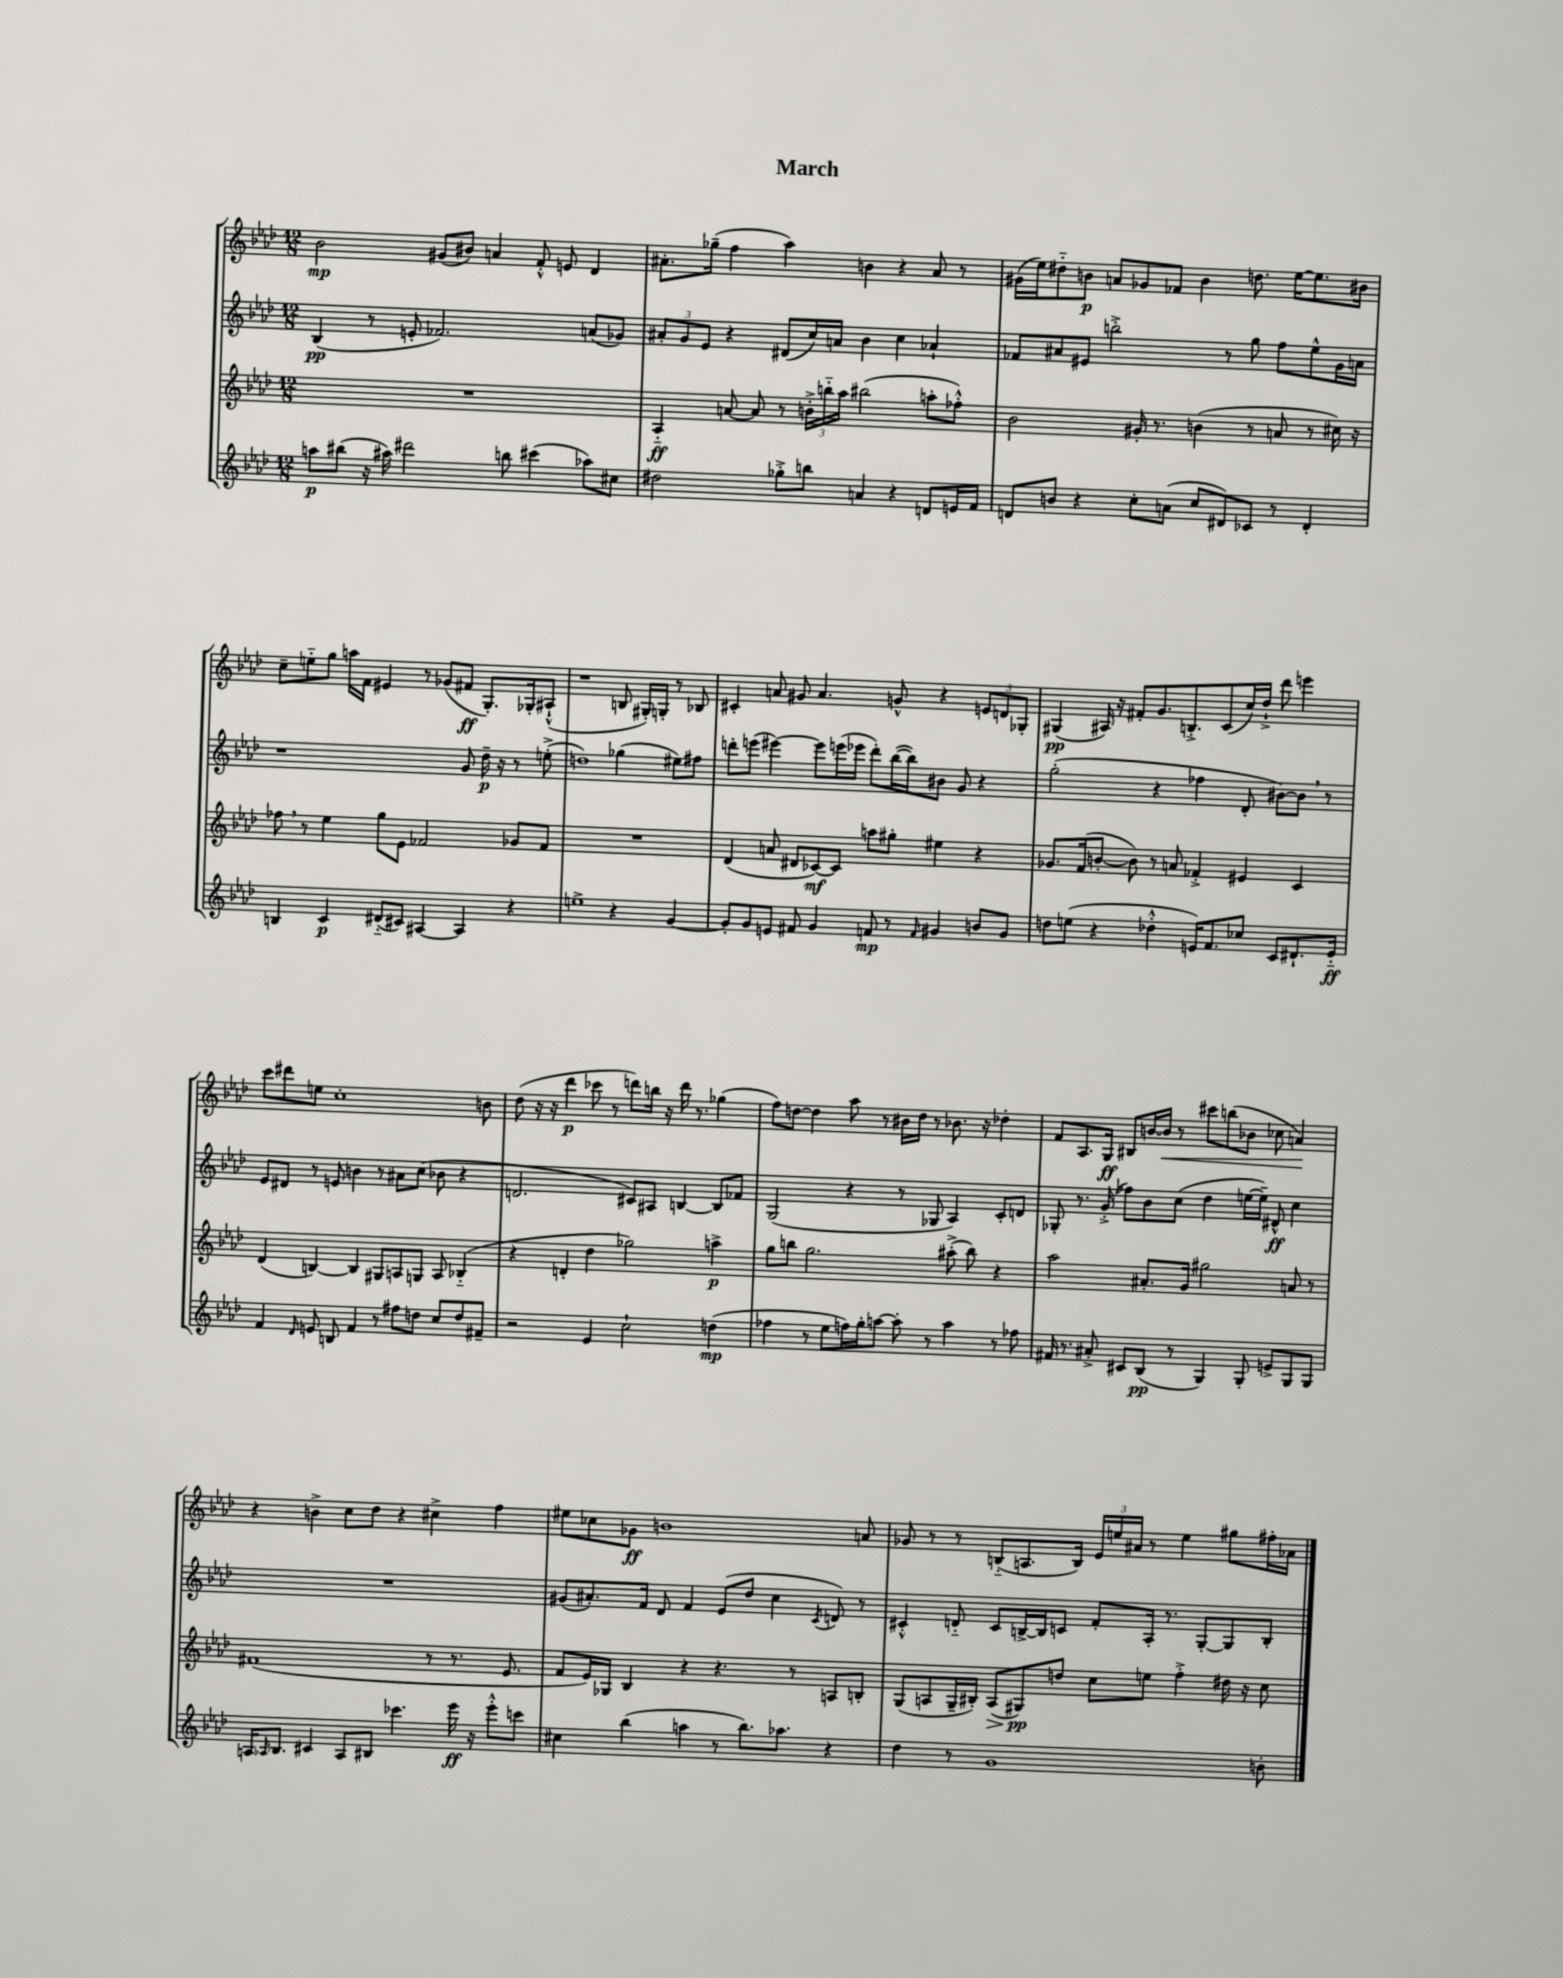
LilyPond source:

\header { title = "March" }
<<
\new StaffGroup <<
\new Staff = "s0" {
    \clef treble \key aes \major \numericTimeSignature \time 12/8
    bes'2\mp gis'8( bis'8) a'4 f'8-.-^ e'8 des'4 |
    ais'8.-. ges''16--( f''4 aes''4) b'4 r4 ais'8 r8 |
    gis'16( ees''16) dis''8-_ b'8\p a'8 ges'8 fes'8 b'4 d''8. ees''16~ ees''8. bis'16 |
    c''8-- e''8-_ g''8 a''16 f'16 eis'4 r8 ges'8( fis'8\ff g8.-.) ges16-. ais8-!-^( |
    r1 b8 gis16-.) g16-. r8 bes8 |
    cis'4-. a'8 gis'8 a'4. g'8-^ r4 \tuplet 3/2 { e'8 d'8 ges8-. } |
    gis4\pp( ais16) r16 fis'8-. g'8. b8.-.-> c'8( c''16) des''16-!-> des'''8 e'''4 |
    c'''8 dis'''8 e''8 c''1-. b'8 |
    des''8( r16 r16 des'''4\p ces'''8 r8 d'''8) b''16 r16 d'''16 r8. ges''4( |
    f''8) d''8~ d''4 aes''8 r8 bis'16 d''16 r8 bes'8. r16 des''4-. |
    f'8 aes8. g16\ff bis8 b'16~ b'16\< r8 cis'''8 b''8( bes'8 ces''8 a'4\!) |
    r4 b'4-> c''8 des''8 r4 cis''4-> f''4 |
    eis''8 ces''8 ges'8\ff b'1 a'8 |
    ges'8 r8 r8 b8-_( a8. b16) \tuplet 3/2 { ees'16 e''16 ais'16 } r8 e''4 gis''8 fis''16-. aes'16 \bar "|." |
}
\new Staff = "s1" {
    \clef treble \key aes \major \numericTimeSignature \time 12/8
    bes4\pp( r8 e'8-. fes'2.) a'8( ges'8) |
    \tuplet 3/2 { ais'8-. g'8 ees'8 } r4 dis'8( c''16) a'16 bes'4 c''4 aes'4-! |
    fes'8 ais'8 eis'8 b''2-.-> r8 g''8 f''8 ees''8-^ g'16 a'16 |
    r1 g'8 des''16--\p r16 r8 e''8-.->( |
    d''1) ges''4( eis''8) fis''8 |
    d'''8-. e'''8( eis'''4~) eis'''8 e'''16( ees'''16 d'''8-.) bes''16~( bes''16) bis'8 g'8 r4 |
    g''2-.( r4 fes''4 des'8-. bis'8~) bis'8 \breathe r8 |
    ees'8 dis'8 r8 e'8 b'4 r8 ais'8 c''8( bes'8 r4 |
    d'2. cis'8) ais8 b4~ b8 fes'8 |
    g2( r4 r8 ges8 aes4) c'8-. d'8 |
    ges8-. r8. g'16-.->( fes''8) bes'8 c''8( des''4 e''16~ e''16--) dis'8-^\ff c''4 |
    R1. |
    gis'8( ais'8.-.) f'16 des'8 f'4 ees'8( des''8 c''4 \acciaccatura { c'8 } d'8) r8 |
    cis'4-.-^ d'8-_ cis'8 b16~-> b16 c'8 f'8-. aes16-. r8. g8~-. g8 b8-. \bar "|." |
}
\new Staff = "s2" {
    \clef treble \key aes \major \numericTimeSignature \time 12/8
    R1. |
    aes4-_\ff a'8~ a'8 r8 \tuplet 3/2 { b'16-.-> b''16-_ aes''16 } bis''2( a''8-. fes''8-.-^) |
    bes'2 gis'16-. r8. b'4( r8 a'8 r8 cis''16) r16 |
    fes''8 \breathe r8 ees''4 g''8 ees'8 fes'2 ges'8 fes'8 |
    R1. |
    des'4( a'8 dis'8 ces'8~\mf) ces'8 a''8 gis''8-. eis''4 r4 |
    ges'8. f'16( b'8~-. b'8) r8 a'8 fes'4-.-> eis'4 c'4 |
    des'4( b4~) b4 gis8 a8 g8 a8 bes4-_( |
    r4 d'4-. des''4 ges''2) a''4->\p |
    g''8 b''8 g''2. ais''8-.->( b''8) r4 |
    aes''2 ais'8.-. g'16 gis''2 a'8 r8 |
    fis'1( r8 r8. ees'8. |
    f'8 ees'16) ges16 bes4 r4 r4. r8 a8 b8-. |
    g8( a8 g16-- bis16-.) a8\>( gis8\pp\!) d''8 c''8 e''8 f''4-.-> dis''16 r16 c''8 \bar "|." |
}
\new Staff = "s3" {
    \clef treble \key aes \major \numericTimeSignature \time 12/8
    a''8\p bis''8( r16 ais''16) dis'''2 b''8 cis'''4( aes''8) cis''8 |
    dis''2 ges''8-.-> b''8 a'4 r4 d'8 e'16 f'16 |
    d'8 b'8 r4 c''8-. a'8( c''8 dis'8) ces'8 r8 dis'4-. |
    b4 c'4\p dis'8-_( cis'8) ais4~ ais4 r4 |
    e''1-> r4 g'4~ |
    g'8-. g'8 e'8 fis'8 g'4 f'8\mp r8 \grace { f'16 } gis'4 b'8 gis'8 |
    d''8 e''8( r4 des''4-.-^ e'16) f'8. ces''8 c'8 dis'8.-! e'16-_\ff |
    f'4 \grace { des'16 } e'8 b8 f'4 r8 fis''8 d''8 c''8 d''8 fis'8-- |
    r2 ees'4 c''2-! d''4\mp( |
    fes''4 r8 ees''8 f''16) g''16-. a''8~ a''8-. r8 a''4 r8 fes''8 |
    fis'16 r8. ais'8-.-> cis'8 bes8\pp( r8 g4) g8-. e'8-> g8 g8 |
    a16 \grace { aes16 } bes8. cis'4 aes8 bis8 ces'''4. ees'''16\ff r16 ees'''8-.-^ c'''8 |
    cis''4 bes''4( a''4 r8 bes''8.) aes''8. r4 |
    des''4 r8 g'1 b'8-. \bar "|." |
}
>>
>>
\layout { \context { \Score \remove "Bar_number_engraver" } }
